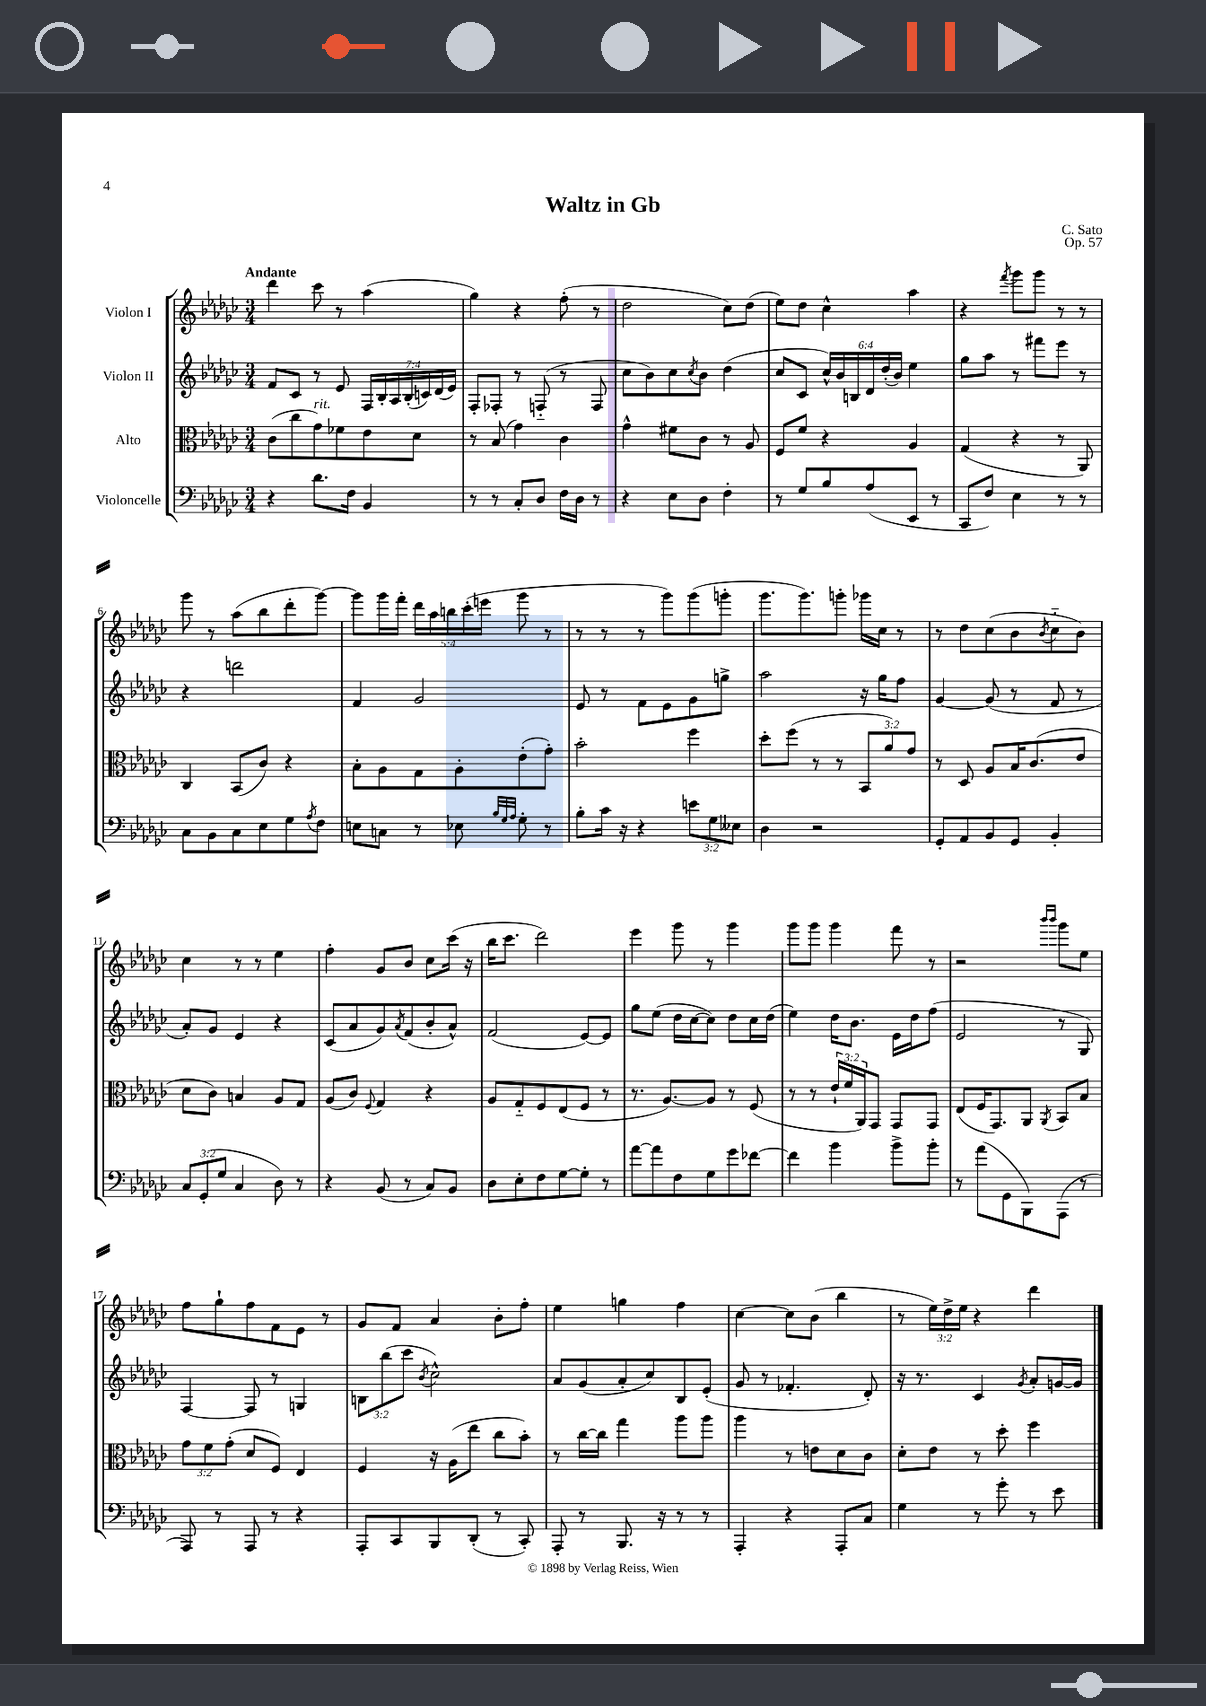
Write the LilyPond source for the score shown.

\header { title = "Waltz in Gb" composer = "C. Sato" opus = "Op. 57" }
<<
\new StaffGroup <<
\new Staff = "s0" \with { instrumentName = "Violon I" } {
    \clef treble \key ges \major \numericTimeSignature \time 3/4 \override Staff.TupletNumber.text = #tuplet-number::calc-fraction-text \tempo "Andante"
    des'''4 ces'''8 r8 aes''4( |
    ges''4) r4 f''8-.( r8 |
    des''2 ces''8) des''8( |
    ees''8) des''8 ces''4-^ aes''4 |
    r4 \acciaccatura { f'''8 } ges'''8 ges'''8 r8 r8 |
    ges'''8 r8 aes''8( bes''8 des'''8-. ges'''8~) |
    ges'''8 ges'''16 f'''16-. \tuplet 5/4 { des'''16 aes''16 b''16 ces'''16-.( e'''16 } ges'''8 r8 |
    r8 r8 r8 ges'''8) ges'''8( g'''8-. |
    ges'''8. ges'''8.) g'''8-. ges'''16 ces''16 r8 |
    r8 des''8 ces''8( bes'8 \acciaccatura { bes'8 } ces''8-_ bes'8) |
    ces''4 r8 r8 ees''4 |
    f''4-. ges'8 bes'8 ces''8 ces'''16( r16 |
    bes''16 ces'''8. des'''2) |
    ees'''4 ges'''8 r8 ges'''4 |
    ges'''8 ges'''8 ges'''4 f'''8 r8 |
    r2 \grace { bes'''16 bes'''16 } ges'''8 ees''8 |
    f''8 ges''8-! f''8 f'8 ees'8 r8 |
    ges'8 f'8 aes'4 bes'8-. f''8-. |
    ees''4 g''4 f''4 |
    ces''4~ ces''8 bes'8( bes''4 |
    r8 \tuplet 3/2 { ees''16) des''16-> ees''16 } r4 des'''4 \bar "|." |
}
\new Staff = "s1" \with { instrumentName = "Violon II" } {
    \clef treble \key ges \major \numericTimeSignature \time 3/4 \override Staff.TupletNumber.text = #tuplet-number::calc-fraction-text
    f'8 ces'8 r8 ees'8 \tuplet 7/4 { f16 bes16-. aes16 bes16-.( c'16) des'16( ees'16) } |
    f8-. fes8-. r8 f8-_( r8 f8 |
    ces''8 bes'8) ces''8 \acciaccatura { ces''8 } bes'8 des''4( |
    ces''8 ces'8 \tuplet 6/4 { ces''16-^) bes'16 b16 des'16 des''16-.( bes'16) } ees''4 |
    ges''8 aes''8 r8 fis'''8 ees'''8 r8 |
    r4 d'''2 |
    f'4 ges'2 |
    ees'8 r8 f'8 ees'8 ges'8 g''8-> |
    aes''2 r16 ges''16 f''8 |
    ges'4~ ges'8( r8 f'8 r8 |
    aes'8-.) ges'8 ees'4 r4 |
    ces'8( aes'8 ges'8) \acciaccatura { aes'8 } f'8( bes'8-. aes'8-^) |
    f'2( ees'8~) ees'8 |
    ges''8 ees''8( des''16 ces''16~ ces''8) des''8 ces''16 des''16( |
    ees''4) des''16 bes'8. ees'16 des''16 f''8( |
    ees'2 r8 ges8) |
    f4~ f8 r8 g4 |
    \tuplet 3/2 { b8 bes''8( ces'''8 } \acciaccatura { bes'8 } ces''2-^) |
    aes'8 ges'8( aes'8-. ces''8) bes8 ees'8-.( |
    ges'8 r8 fes'4.-. des'8-.) |
    r16 r8. ces'4 \acciaccatura { ges'8 } aes'8-. g'16~ g'16 \bar "|." |
}
\new Staff = "s2" \with { instrumentName = "Alto" } {
    \clef alto \key ges \major \numericTimeSignature \time 3/4 \override Staff.TupletNumber.text = #tuplet-number::calc-fraction-text
    ces'8( ces''8 ges'8^\markup { \italic "rit." }) fes'8 ees'8 des'8 |
    r8 bes8( ges'4) ces'4 |
    ges'4-^ fis'8 ces'8 r8 aes8 |
    f8 f'8 r4 aes4 |
    ges4( r4 r8 aes,8) |
    ces4 bes,8( ces'8) r4 |
    bes8-. aes8 ges8 aes8-. ees'8-.( ges'8-.) |
    bes'2-. f''4 |
    des''8-. f''8( r8 r8 \tuplet 3/2 { bes,8 aes'8) ges'8 } |
    r8 des8 aes8 bes16 ces'8.( ees'8 |
    des'8 ces'8) b4 aes8 ges8 |
    aes8( ces'8) \appoggiatura { f8 } ges4 r4 |
    aes8 ges8-_ f8 ees8( f8 r8 |
    r8. aes8.~) aes8 r8 f8( |
    r8 r8 \tuplet 3/2 { ees'16-! f'16 aes,16) } ges,8 ges,8 ges,8 |
    ees8( f16 ges,8.) aes,8 \acciaccatura { aes,8 } bes,8 bes8 |
    \tuplet 3/2 { ges'8 f'8 ges'8-.( } des'8 f8) ees4 |
    f4 r16 aes16( ees''8 ces''8 bes'8-.) |
    r8 ces''16~ ces''16 ges''4 aes''8 aes''8 |
    aes''4 r8 e'8 des'8 ces'8 |
    des'8-. ees'8 r8 des''8-. f''4 \bar "|." |
}
\new Staff = "s3" \with { instrumentName = "Violoncelle" } {
    \clef bass \key ges \major \numericTimeSignature \time 3/4 \override Staff.TupletNumber.text = #tuplet-number::calc-fraction-text
    r4 des'8. f16 bes,4 |
    r8 r8 ces8-. des8 f16 des16 r8 |
    r4 ees8 des8 f4-. |
    r8 ges8 bes8 aes8( ees,8 r8 |
    ces,8 f8) ees4 r8 r8 |
    ces8 bes,8 ces8 ees8 ges8 \acciaccatura { aes8 } f8 |
    e8 c8 r8 ees8 \grace { bes32 ges32 aes32 } ges8-. r8 |
    bes8-. ces'16 r16 r4 \tuplet 3/2 { e'8 ges8 eeses8 } |
    des4 r2 |
    ges,8-. aes,8 bes,8 ges,8 bes,4-. |
    \tuplet 3/2 { ces8 ges,8-.( ges8 } ces4 des8) r8 |
    r4 bes,8( r8 ces8) bes,8 |
    des8 ees8-. f8 ges8~ ges8-. r8 |
    aes'8~ aes'8 f8 ges8 ges'8 fes'8~ |
    fes'4 bes'4 bes'8-> bes'8-. |
    r8 aes'8( ges,8 bes,,8) aes,,8( r8 |
    aes,,8) r8 aes,,8 r8 r4 |
    aes,,8-. ces,8 bes,,8 des,8-.( r8 ces,8-.) |
    aes,,8-. r8 bes,,8. r16 r8 r8 |
    aes,,4-. r4 aes,,8-. ces8 |
    ges4 r8 ges'8-. r8 ees'8 \bar "|." |
}
>>
>>
